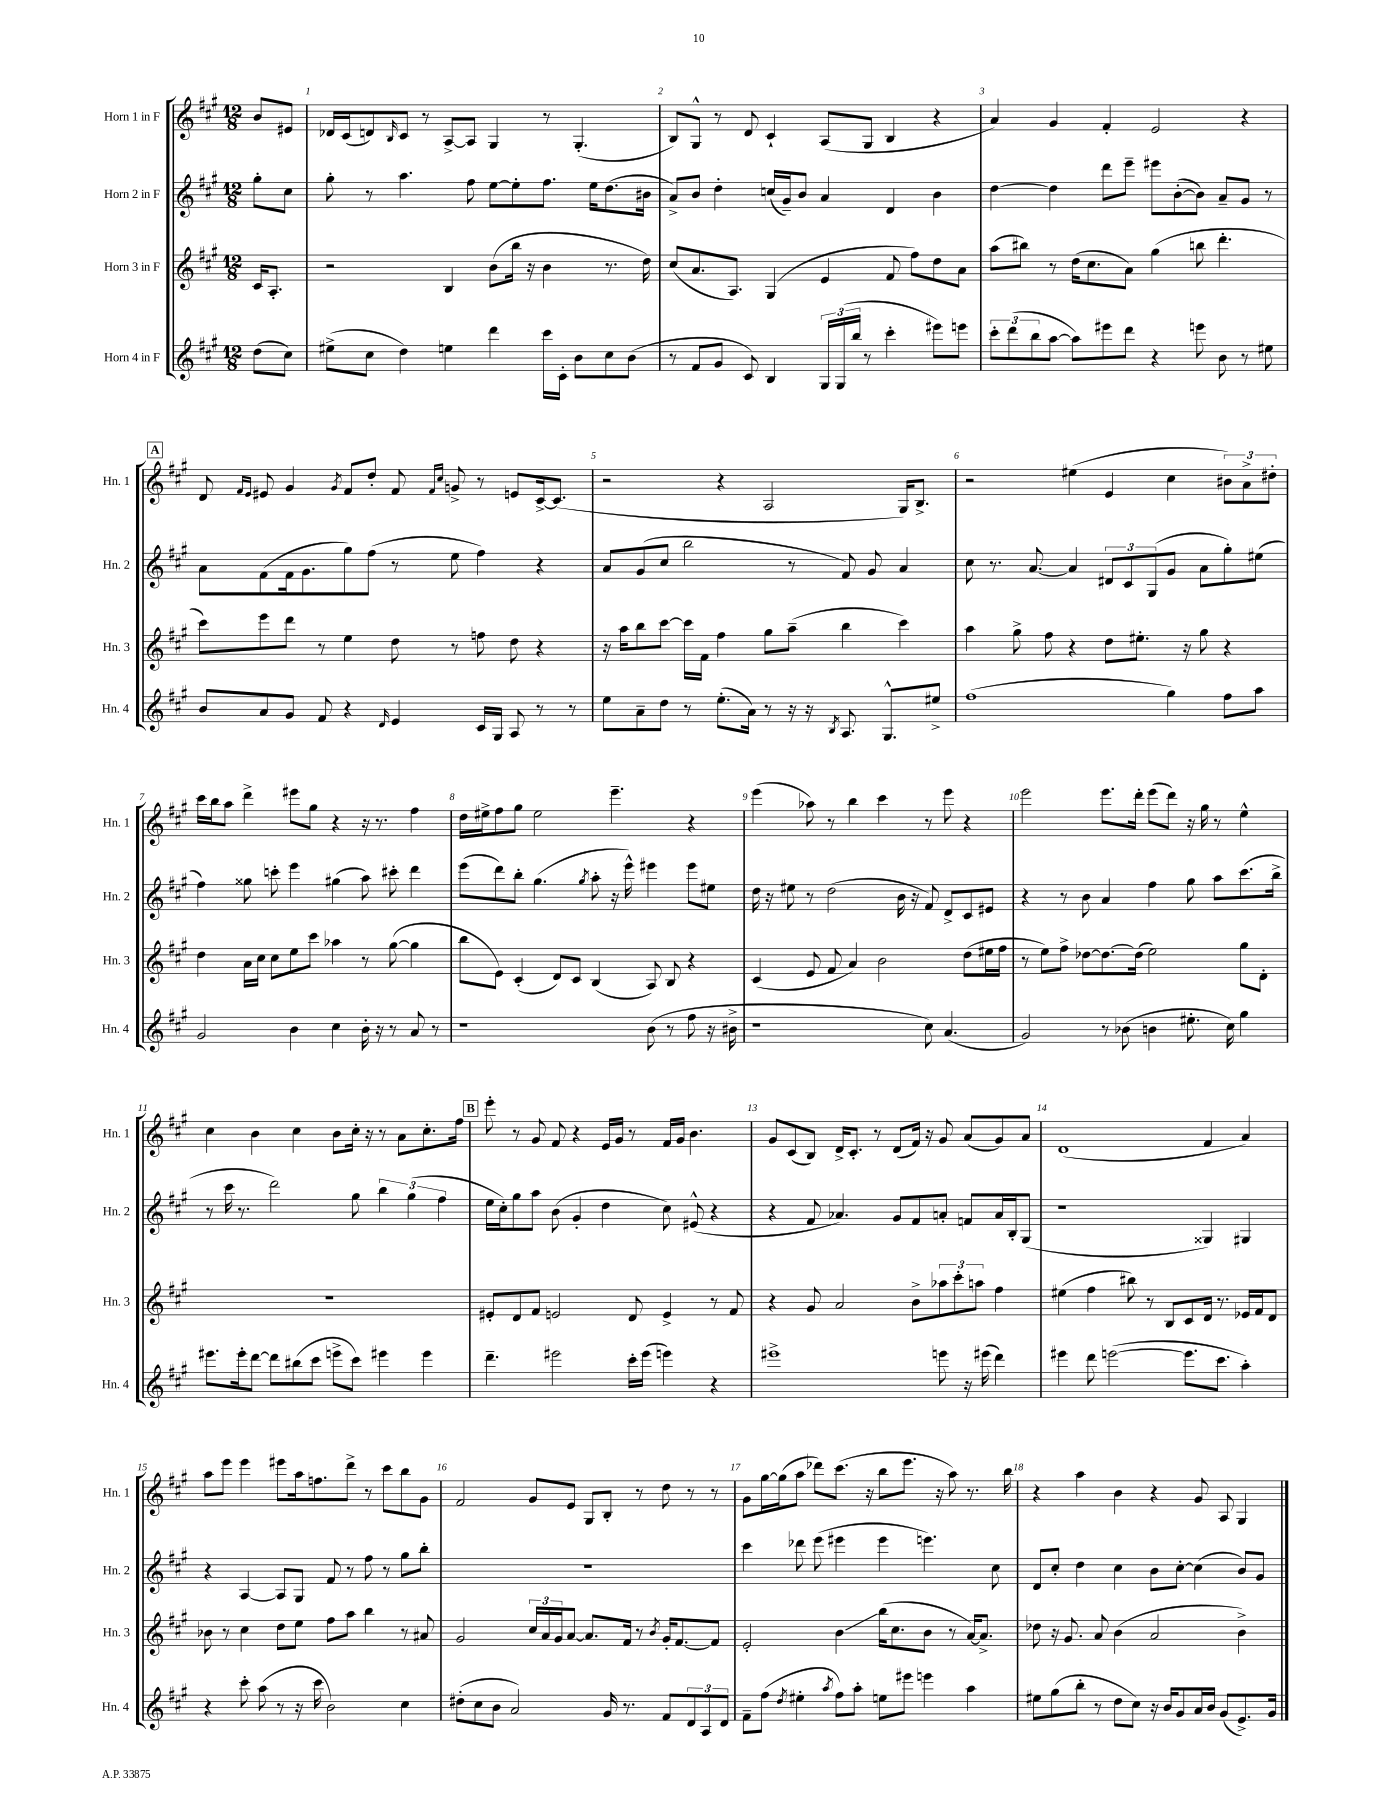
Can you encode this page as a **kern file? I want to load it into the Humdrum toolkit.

**kern	**kern	**kern	**kern
*staff4	*staff3	*staff2	*staff1
*clefG2	*clefG2	*clefG2	*clefG2
*k[f#c#g#]	*k[f#c#g#]	*k[f#c#g#]	*k[f#c#g#]
*M12/8	*M12/8	*M12/8	*M12/8
(8dd\L	16c#/LK	8gg#'\L	8b/L
.	8.A'/J	.	.
8cc#\J)	.	8cc#\J	8e#/J
=	=	=	=
(8ee#^\L	2r	8gg#'\	16d-/LL
.	.	.	(16c#/J
8cc#\J	.	8r	8d/)
.	.	.	16qqB/
4dd\)	.	4.aa\	8c#/J
.	.	.	8r
4ee\	4B/	.	[8A^/L
.	.	8ff#\	8A/]J
4ddd\	(8b\L	[8ee\L	4G#/
.	16bb\Jk	8ee'\]	.
.	16r	.	.
16ccc#\LL	4b\	8.ff#\J	8r
16c#'\JJ	.	.	.
8b\L	.	.	(4.G#'/
.	.	16ee\LK	.
8cc#\	8.r	(8.dd\	.
(8b\J	.	.	.
.	16dd\)	16b#\Jk	.
=	=	=	=
8r	(8cc#/L	8a^/L)	8B/L)
8f#/L	8.a/	8b/J	8G#^^/J
8g#/J	.	4dd'\	8r
.	8.A/J)	.	.
8c#/)	.	.	8d/
4B/	(4G#/	(16cc/LL	4c#`/
.	.	16g#~/J)	.
.	.	8b/J	.
24G#/LL	4e/	4a/	(8A/L
(24G#/	.	.	.
24bb/JJ	.	.	.
8r	.	.	8G#/J
4ccc#'\	8f#/	4d/	4B/
.	8ff#\L)	.	.
8eee#\L)	8dd\	4b\	4r
8eee\J	8a\J	.	.
=	=	=	=
12ccc#'\L	(8aa\L	[4dd\	4a/)
(12ddd\	.	.	.
.	8bb#\J)	.	.
12bb\	.	.	.
[8aa\J	8r	4dd\]	4g#/
8aa\]L)	(16dd\LK	.	.
.	8.cc#\	.	.
8eee#\	.	8ddd\L	4f#'/
8ddd\J	8a\J)	8eee~\J	.
4r	(4gg#\	8eee#\L	2e/
.	.	([8b'\	.
8eee\	8bb\	8b\]J)	.
8b\	4.ddd'\	8a~/L	.
8r	.	8g#/J	4r
8ee#\	.	8r	.
=	=	=	=
8b/L	8ccc#\L)	8a\L	8d/
.	.	.	16qqf#/LL
.	.	.	16qqe/JJ
8a/	8eee\	(8f#\	8e#/
8g#/J	8ddd\J	16f#\k	4g#/
.	.	8.g#\	.
8f#/	8r	.	.
.	.	.	8qg#/
4r	4ee\	8gg#\)	8f#/L
.	.	(8ff#\J	8dd'/J
16qqd/	.	.	.
4e/	8dd\	8r	8f#/
.	.	.	16qqf#/LL
.	.	.	16qqcc#/JJ
.	8r	8ee\	8g^/
16c#/LL	8ff\	4ff#\)	8r
16G#/JJ	.	.	.
8A/	8dd\	.	8e/L
8r	4r	4r	[16c#^/k
.	.	.	(8.c#/]J
8r	.	.	.
=	=	=	=
8ee\L	16r	8a/L	2r
.	16aa\LK	.	.
8a~\	8bb\	(8g#/	.
8dd\J	[8ccc#\J	8cc#/J	.
8r	16ccc#\]LL	2bb\	.
.	16f#\JJ	.	.
(8.ee'\L	4ff#\	.	4r
16a\Jk)	.	.	.
8r	8gg#\L	.	2A/
16r	(8aa~\J	8r	.
16r	.	.	.
8qB/	.	.	.
8.A/	4bb\	8f#/)	.
.	.	8g#/	.
8.G#^^/L	.	.	.
.	4ccc#\)	4a/	16G#/LK)
.	.	.	8.B^/J
8ee#^/J	.	.	.
=	=	=	=
(1ff#	4aa\	8cc#\	2r
.	.	8.r	.
.	8gg#^\	.	.
.	.	[8.a/	.
.	8ff#\	.	.
.	4r	4a/]	(4ee#\
.	8dd\L	12d#/L	4e/
.	.	12c#/	.
.	8.ee#'\J	.	.
.	.	(12G#/	.
4gg#\)	.	8g#/J	4cc#\
.	16r	.	.
.	8gg#\	8a\L	.
8ff#\L	4r	8gg#'\)	12b#\L)
.	.	.	12a^\
8aa\J	.	(8ee#\J	.
.	.	.	12dd#'\J
=	=	=	=
2g#/	4dd\	4ff#\)	16ccc#\LL
.	.	.	16bb\J
.	.	.	8aa\J
.	16a\LL	8gg##\	4ddd^\
.	16cc#\JJ	.	.
.	8cc#\L	8ccc'\	.
4b\	8ee\	4eee\	8eee#\L
.	8ccc#\J	.	8gg#\J
4cc#\	4aa-\	(4gg#\	4r
16b'\	8r	8aa\)	16r
16r	.	.	8.r
8r	([8gg#\	8ccc#'\	.
8a/	4gg#\]	4ddd\	4ff#\
8r	.	.	.
=	=	=	=
1r	8bb\L	(8eee\L	16dd\LL
.	.	.	16ee#^\J
.	8e\J)	8ddd\)	8ff#\
.	(4c#'/	8bb'\J	8gg#\J
.	.	(4.gg#\	2ee#\
.	8d/L)	.	.
.	8c#/J	.	.
.	.	8qgg#/	.
.	(4B/	8aa'\	.
.	.	16r	4.eee~\
.	.	16eee^^\)	.
(8b\	8A/)	4eee#\	.
8r	8B/	.	.
8ff#\	4r	8eee#\L	4r
16r	.	8ee#\J	.
16b#^\	.	.	.
=	=	=	=
1r	(4c#/	16dd\	(4eee\
.	.	16r	.
.	.	8ee#\	.
.	8e/	8r	8aa-\)
.	8f#/	(2dd\	8r
.	4a/)	.	4bb\
.	2b\	.	4ccc#\
.	.	16b\	.
.	.	16r	.
8cc#\)	.	8f#/)	8r
(4.a/	.	8d^/L	8eee\
.	(8dd\L	8c#/	4r
.	16ee#\L	8e#/J	.
.	16ff#\JJ	.	.
=	=	=	=
2g#/)	8r	4r	2eee\
.	8ee\L)	.	.
.	8ff#^\J	8r	.
.	[8dd-\L	8b\	.
8r	8.dd-\_	4a/	8.eee\L
(8b-\	.	.	.
.	(16dd-\]Jk	.	16ddd'\Jk
4b\	2ee\)	4ff#\	(8eee\L
.	.	.	8ddd\J)
8.ee#'\	.	8gg#\	16r
.	.	.	16gg#\
.	.	8aa\L	8r
16cc#\)	.	.	.
4gg#\	8gg#\L	(8.ccc#\	4ee^^\
.	8d'\J	.	.
.	.	16bb^\Jk	.
=	=	=	=
8.eee#\L	1.r	8r	4cc#\
.	.	16ccc#\	.
16eee#'\k	.	8.r	.
[8ddd\J	.	.	4b\
8ddd\]L	.	2ddd\)	.
(8bb#\	.	.	4cc#\
8ccc#\J	.	.	.
8eee^\L	.	.	8b\L
8ccc#\J)	.	8gg#\	16cc#'\Jk
.	.	.	16r
4eee#\	.	6bb\	8r
.	.	.	8a\L
.	.	(6gg#\	.
4eee#\	.	.	8.cc#'\
.	.	6ff#\	.
.	.	.	16ff#\Jk
=	=	=	=
4.ddd~\	8e#'/L	16ee\LL	8eee'\
.	.	16cc#'\J)	.
.	8d/	8gg#\	8r
.	8f#/J	8aa\J	8g#/
2eee#\	2e/	(8b\	8f#/
.	.	4g#'/	4r
.	.	4dd\	16e/LL
.	.	.	16g#/JJ
16ccc#'\LL	8d/	.	8r
(16eee#\JJ	.	.	.
4eee\)	4e^/	8cc#\)	16f#/LL
.	.	.	16g#/JJ
.	.	(8e#^^/	4.b\
4r	8r	4r	.
.	8f#/	.	.
=	=	=	=
1eee#^	4r	4r	8g#/L
.	.	.	(8c#/
.	8g#/	8f#/	8B/J)
.	2a/	4.a-/)	16d^/LK
.	.	.	8.c#'/J
.	.	.	8r
.	.	8g#/L	(8d/L
.	8b^\L	8f#/	16f#/Jk)
.	.	.	16r
8eee\	12aa-\	8a'/J	8g#/
.	12ccc#'\	.	.
16r	.	8f/L	(8a/L
.	12aa\J	.	.
(16eee#\	.	.	.
4ddd\)	4ff#\	16a/L	8g#/)
.	.	16B'/J	.
.	.	(8G#/J	8a/J
=	=	=	=
4eee#\	(4ee#\	1r	(1d
8ddd\	4ff#\	.	.
([2eee\	.	.	.
.	8bb#\)	.	.
.	8r	.	.
.	8B/L	.	.
8.eee\]L	8c#/	.	.
.	16d/Jk	4G##/)	4f#/
8.ccc#\J	8.r	.	.
4aa'\)	16e-/LL	4G#/	4a/)
.	16f#/J	.	.
.	8d/J	.	.
=	=	=	=
4r	8b-\	4r	8aa\L
.	8r	.	8eee\J
8ccc#'\	4cc#\	[4A/	4eee\
(8aa\	.	.	.
8r	8dd\L	8A/]L	8eee#\L
16r	8ee\J	8G#/J	16aa\k
16ccc#\	.	.	8.ff\
2b\)	8ff#\L	8f#/	.
.	8aa\J	8r	8ddd^\J
.	4bb\	8ff#\	8r
.	.	8r	8ccc#\L
4cc#\	8r	8gg#\L	8bb\
.	8a#/	8bb'\J	8g#\J
=	=	=	=
(8dd#'\L	2g#/	1.r	2f#/
8cc#\	.	.	.
8b\J	.	.	.
2a/)	.	.	.
.	24cc#/LL	.	8g#/L
.	24a/	.	.
.	24g#/J	.	.
.	[8a/J	.	8e/J
.	8.a/]L	.	8G#/L
16g#/	.	.	8B'/J
8.r	16f#/Jk	.	.
.	8r	.	8r
.	8qb/	.	.
8f#/L	16g#'/LK	.	8dd\
.	[8.f#/	.	.
12d/	.	.	8r
12A/	.	.	.
.	8f#/]J	.	8r
12d/J	.	.	.
=	=	=	=
8f#~\L	2e'/	4ccc#\	8g#\L
(8ff#\J	.	.	[16gg#\L
.	.	.	(16gg#\]J
8qdd/	.	.	.
4ee#'\	.	8ddd-\	8aa\J
.	.	(8eee\	8ddd-\L)
8qaa/	.	.	.
8ff#\L)	4b\	4eee#\	(8.ccc#\J
8aa'\J	.	.	.
.	.	.	16r
8ee\L	(16bb\LK	4eee#\	8bb\L
.	8.cc#\	.	.
8eee#\J	.	.	8.eee\J
4eee\	8b\J	4.eee\)	.
.	.	.	16r
.	8r	.	8aa\)
4aa\	[16a/LK)	.	8.r
.	8.a^/]J	.	.
.	.	8cc#\	.
.	.	.	16bb\
=	=	=	=
8ee#\L	8dd-\	8d/L	4r
(8gg#\	16r	8cc#'/J	.
.	8.g#/	.	.
8bb'\J	.	4dd\	4aa\
8r	8a/	.	.
8dd\L	(4b\	4cc#\	4b\
8cc#\J)	.	.	.
16r	2a/	8b\L	4r
16b/LK	.	.	.
8g#/	.	[8cc#'\J	.
16a/L	.	(4cc#\]	8g#/
16b/JJ	.	.	.
(8g#/L	.	.	8A/
8.e^/)	4b^\)	8b/L)	4G#/
.	.	8g#/J	.
16g#/Jk	.	.	.
==	==	==	==
*-	*-	*-	*-
